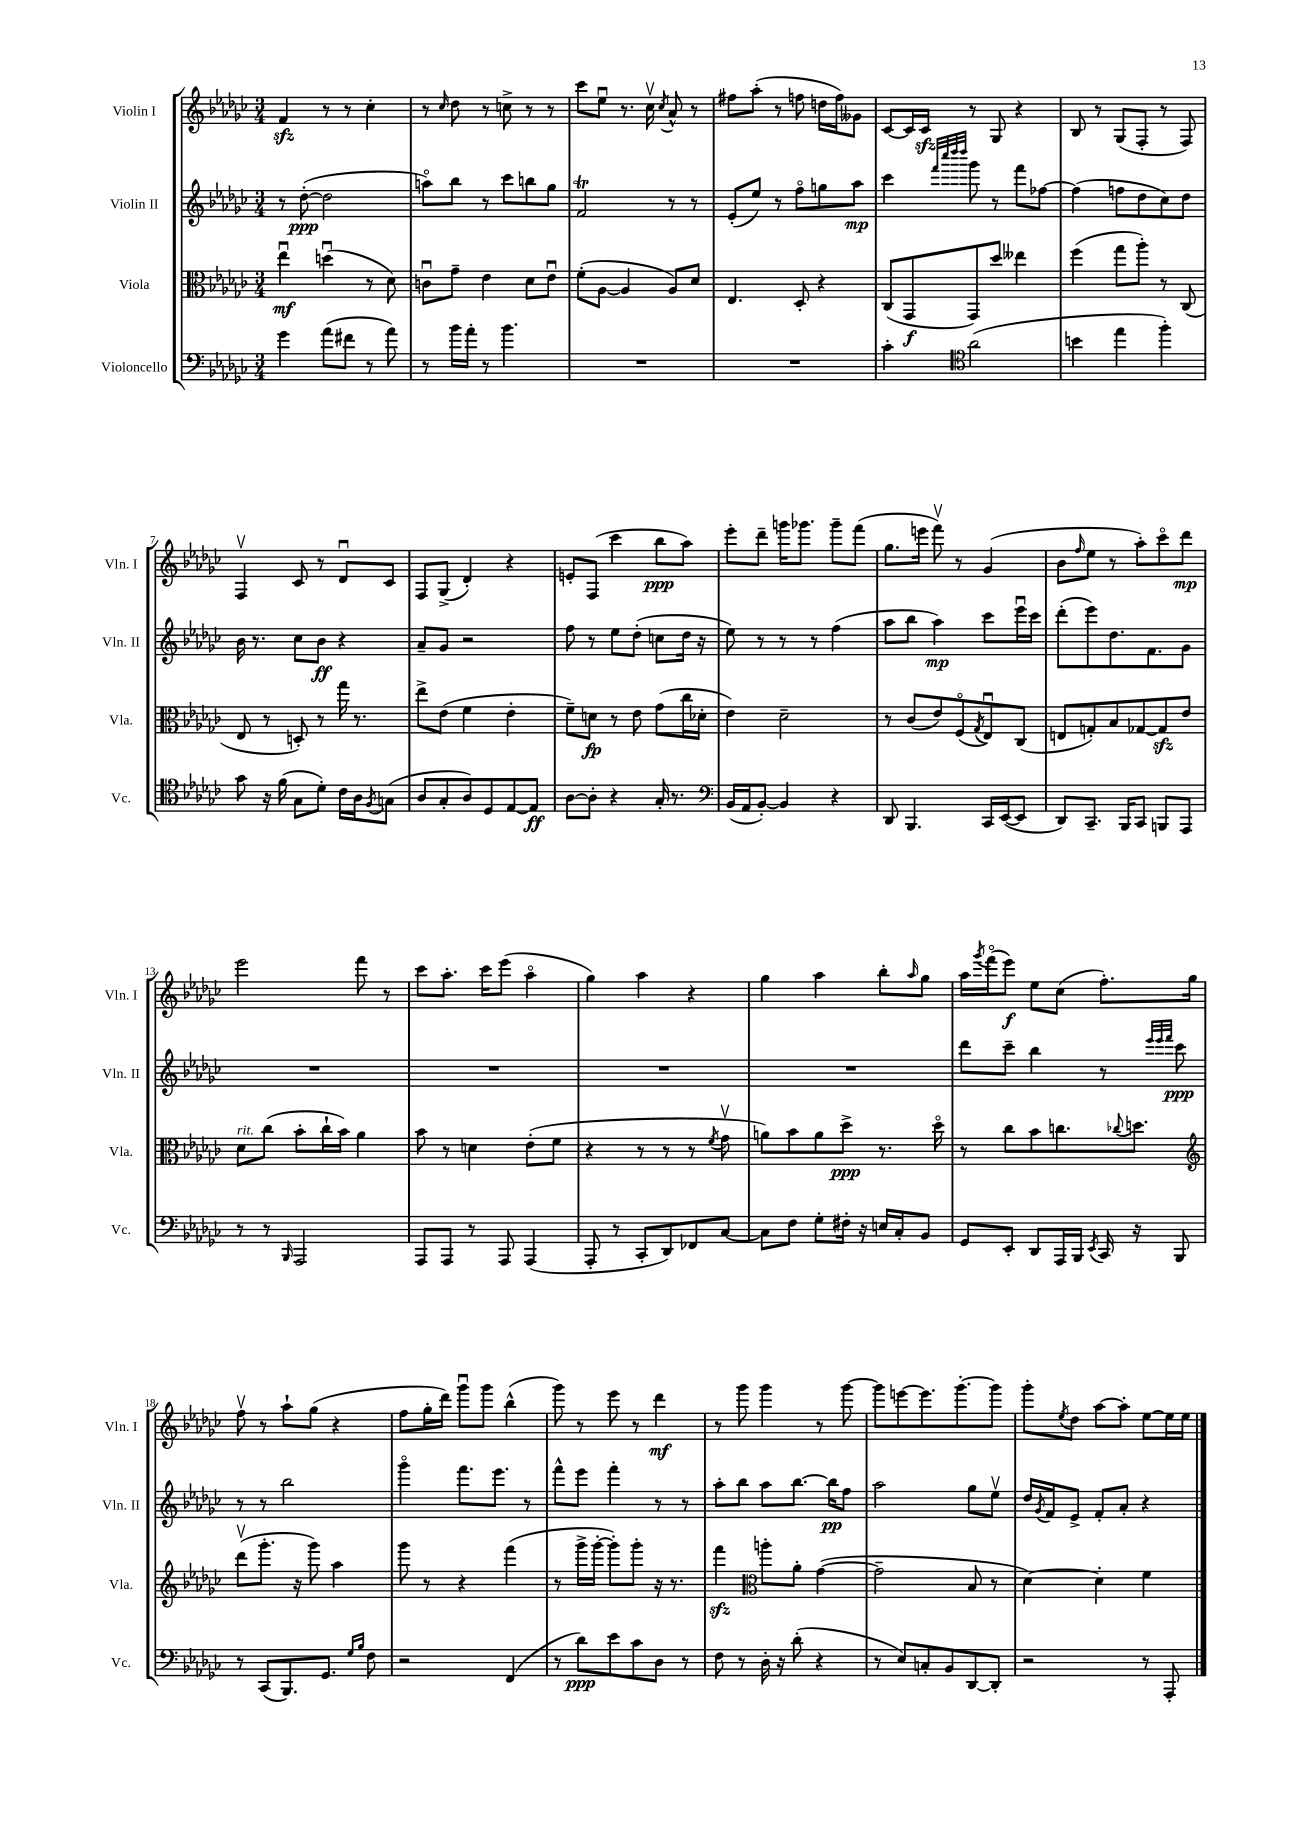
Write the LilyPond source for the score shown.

<<
\new StaffGroup <<
\new Staff = "s0" \with { instrumentName = "Violin I" shortInstrumentName = "Vln. I" } {
    \clef treble \key ges \major \numericTimeSignature \time 3/4
    f'4\sfz r8 r8 ces''4-. |
    r8 \grace { ces''16 } des''8 r8 c''8-> r8 r8 |
    ces'''8 ees''8\downbow r8. ces''16\upbow \acciaccatura { ces''8 } aes'8-^ r8 |
    fis''8 aes''8-.( r8 f''8 d''16 f''16) geses'8 |
    ces'8~ ces'16 ces'16\sfz r8 ges8 r4 |
    bes8 r8 ges8( f8-. r8 f8) |
    f4\upbow ces'8 r8 des'8\downbow ces'8 |
    f8 ges8->( des'4-.) r4 |
    e'8-. f8( ces'''4 bes''8\ppp aes''8) |
    ees'''8-. des'''8-- g'''16 ges'''8. ges'''8-- f'''8( |
    ges''8. e'''16 f'''8\upbow) r8 ges'4( |
    bes'8 \grace { f''16 } ees''8 r8 aes''8-.) ces'''8\flageolet des'''8\mp |
    ees'''2 f'''8 r8 |
    ces'''8 aes''8.-. ces'''16 ees'''8( aes''4\flageolet |
    ges''4) aes''4 r4 |
    ges''4 aes''4 bes''8-. \grace { aes''16 } ges''8 |
    aes''16 \acciaccatura { ges'''8 } f'''16\flageolet( ees'''8\f) ees''8 ces''8( f''8.-.) ges''16 |
    f''8\upbow r8 aes''8-! ges''8( r4 |
    f''8 ges''16-. des'''16) ges'''8\downbow ges'''8 bes''4-^( |
    ges'''8) r8 ees'''8 r8 des'''4\mf |
    r8 ges'''8 ges'''4 r8 ges'''8~ |
    ges'''8 e'''8~ e'''8. ges'''8.~-. ges'''8 |
    ges'''8-. \acciaccatura { ees''8 } des''8 aes''8~ aes''8-. ees''8~ ees''16 ees''16 \bar "|." |
}
\new Staff = "s1" \with { instrumentName = "Violin II" shortInstrumentName = "Vln. II" } {
    \clef treble \key ges \major \numericTimeSignature \time 3/4
    r8 des''8~-.\ppp( des''2 |
    a''8\flageolet) bes''8 r8 ces'''8 b''8 ges''8 |
    f'2\trill r8 r8 |
    ees'8-.( ees''8) r8 f''8\flageolet g''8 aes''8\mp |
    ces'''4 \grace { f'''32 ces''''32 des''''32 des''''32 } ges'''8 r8 f'''8 fes''8~ |
    fes''4( f''8 des''8 ces''8) des''8 |
    bes'16 r8. ces''8 bes'8\ff r4 |
    aes'8-- ges'8 r2 |
    f''8 r8 ees''8 des''8-.( c''8 des''16 r16 |
    ees''8) r8 r8 r8 f''4( |
    aes''8 bes''8 aes''4\mp) ces'''8 ees'''16\downbow ces'''16 |
    des'''8-.( ees'''8) des''8. f'8. ges'8 |
    R2. |
    R2. |
    R2. |
    R2. |
    des'''8 ces'''8-- bes''4 r8 \grace { ees'''32 ees'''32 f'''32 } ces'''8\ppp |
    r8 r8 bes''2 |
    ges'''4\flageolet f'''8. ees'''8. r8 |
    f'''8-^ ees'''8 f'''4-. r8 r8 |
    aes''8-. bes''8 aes''8 bes''8.~ bes''16\pp f''8 |
    aes''2 ges''8 ees''8\upbow |
    des''16 \acciaccatura { ges'8 } f'16 ees'8-> f'8-. aes'8-. r4 \bar "|." |
}
\new Staff = "s2" \with { instrumentName = "Viola" shortInstrumentName = "Vla." } {
    \clef alto \key ges \major \numericTimeSignature \time 3/4
    ees''4\downbow\mf d''4\downbow( r8 des'8) |
    c'8\downbow ges'8-- ees'4 des'8 ees'8\downbow |
    f'8-.( aes8~ aes4 aes8) des'8 |
    ees4. des8-. r4 |
    ces8( ges,8\f ges,8) des''8 eeses''4 |
    f''4( ges''8 aes''8-.) r8 ces8( |
    ees8 r8 d8-.) r8 ges''16 r8. |
    ees''8-> ees'8( f'4 ees'4-. |
    f'8--) d'8\fp r8 ees'8 ges'8( ces''16 des'16-. |
    ees'4) des'2-- |
    r8 ces'8( ees'8) f8\flageolet( \acciaccatura { ges8 } ees8\downbow) ces8( |
    e8 g8-.) bes8 ges8~ ges8\sfz ees'8 |
    des'8^\markup { \italic "rit." } ces''8( bes'8-. ces''16-! bes'16) aes'4 |
    bes'8 r8 d'4 ees'8-.( f'8 |
    r4 r8 r8 r8 \acciaccatura { f'8 } ges'8\upbow |
    a'8) bes'8 a'8 des''8->\ppp r8. des''16\flageolet |
    r8 ces''8 bes'8 c''8. \appoggiatura { ces''8 } d''8. |
    \clef treble des'''8\upbow( ges'''8.-. r16 ges'''8) aes''4 |
    ges'''8 r8 r4 f'''4( |
    r8 ges'''16-> ges'''16~-. ges'''8-.) ges'''8-. r16 r8. |
    f'''4\sfz \clef alto a''8-. aes'8-. ges'4~( |
    ges'2-- bes8 r8 |
    des'4~) des'4-. f'4 \bar "|." |
}
\new Staff = "s3" \with { instrumentName = "Violoncello" shortInstrumentName = "Vc." } {
    \clef bass \key ges \major \numericTimeSignature \time 3/4
    ges'4 aes'8( fis'8 r8 aes'8) |
    r8 bes'16 aes'16-. r8 bes'4. |
    R2. |
    R2. |
    ces'4-. \clef tenor aes'2( |
    b'4 ees''4 f''4-.) |
    ges'8 r16 f'16( ges8 des'8-.) ces'16 aes16 \acciaccatura { f8 } g8( |
    aes8 ges8-. aes8) des8 ees8~ ees8\ff |
    aes8~ aes8-. r4 ges16-. r8. |
    \clef bass bes,16( aes,16 bes,8~-.) bes,4 r4 |
    des,8 bes,,4. ces,16 ees,16~( ees,8 |
    des,8) ces,8.-- bes,,16 ces,8 b,,8 aes,,8 |
    r8 r8 \grace { bes,,16 } aes,,2 |
    aes,,8 aes,,8 r8 aes,,8 aes,,4( |
    aes,,8-. r8 ces,8-. des,8) fes,8 ces8~ |
    ces8 f8 ges8-. fis16-. r16 e16 ces16-. bes,8 |
    ges,8 ees,8-. des,8 aes,,16 bes,,16 \acciaccatura { ees,8 } ces,16 r16 bes,,8 |
    r8 ces,8( bes,,8.) ges,8. \grace { ges16 bes16 } f8 |
    r2 f,4( |
    r8 des'8\ppp) ees'8 ces'8 des8 r8 |
    f8 r8 des16-. r16 des'8-.( r4 |
    r8 ees8) c8-. bes,8 des,8~ des,8-. |
    r2 r8 aes,,8-. \bar "|." |
}
>>
>>
